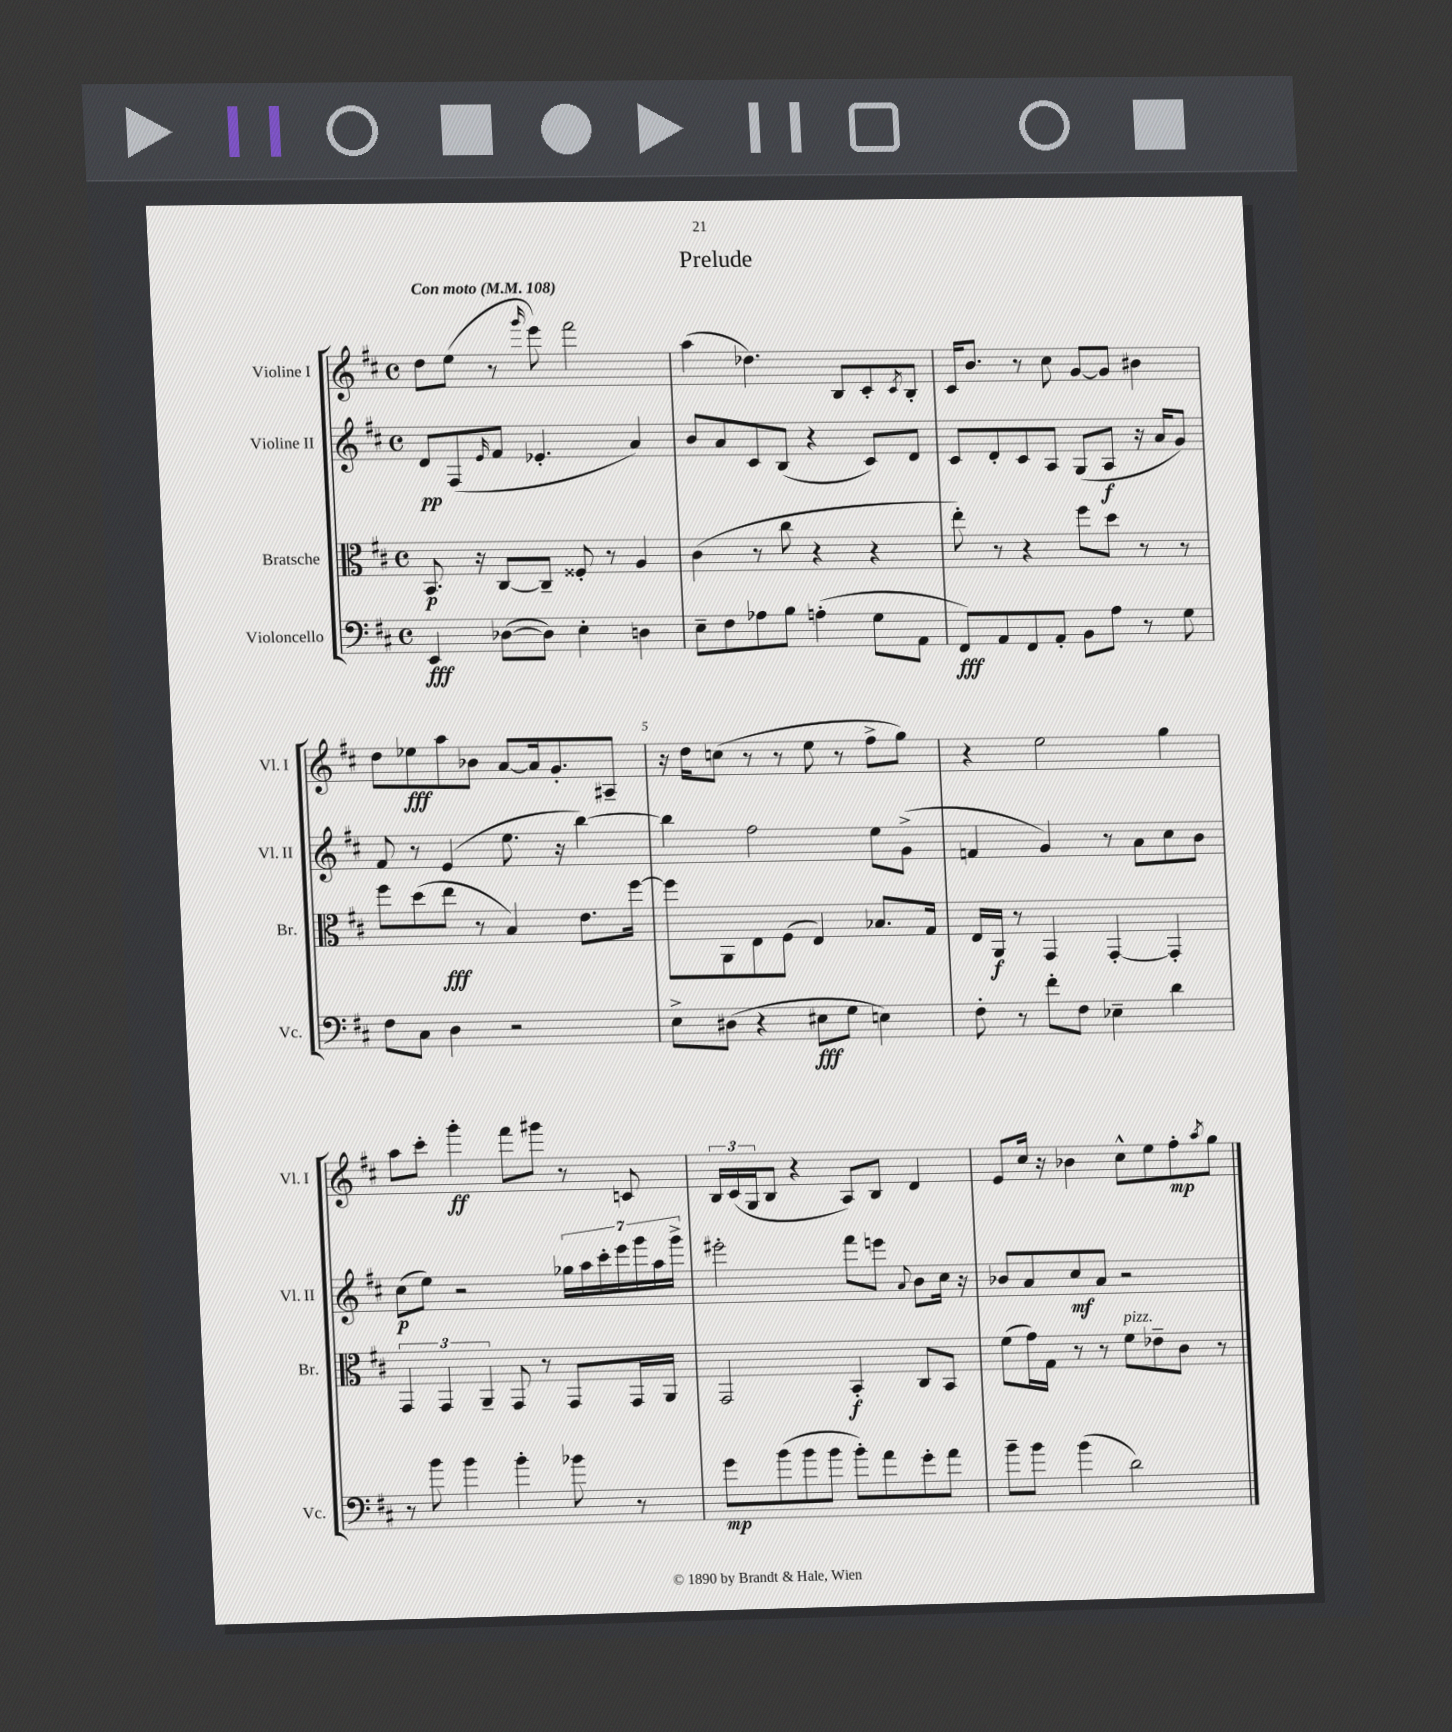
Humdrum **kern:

**kern	**dynam	**kern	**dynam	**kern	**dynam	**kern	**dynam
*part4	*part4	*part3	*part3	*part2	*part2	*part1	*part1
*staff4	*staff4	*staff3	*staff3	*staff2	*staff2	*staff1	*staff1
*I"Violoncello	*	*I"Bratsche	*	*I"Violine II	*	*I"Violine I	*
*I'Vc.	*	*I'Br.	*	*I'Vl. II	*	*I'Vl. I	*
*clefF4	*	*clefC3	*	*clefG2	*	*clefG2	*
*k[f#c#]	*	*k[f#c#]	*	*k[f#c#]	*	*k[f#c#]	*
*M4/4	*	*M4/4	*	*M4/4	*	*M4/4	*
*met(c)	*	*met(c)	*	*met(c)	*	*met(c)	*
*MM108	*	*MM108	*	*MM108	*	*MM108	*
=1	=1	=1	=1	=1	=1	=1	=1
!	!	!	!	!	!	!LO:TX:a:B:t=Con moto	!
4EE/	fff	8.BB/	p	8d/L	pp	8dd\L	.
.	.	.	.	(8F#/	.	(8ee\J	.
.	.	16r	.	.	.	.	.
.	.	.	.	16qqe/	.	.	.
([8D-X\L	.	[8C#/L	.	8f#/J	.	8r	.
.	.	.	.	.	.	16qqggg/	.
8D-\J])	.	8C#~/J]	.	4.e-X'/	.	8eee\)	.
4E'\	.	8F##X'/	.	.	.	2fff#\	.
.	.	8r	.	.	.	.	.
4Dn\	.	4A/	.	4a/)	.	.	.
=2	=2	=2	=2	=2	=2	=2	=2
8E~\L	.	(4c#\	.	8b/L	.	(4aa\	.
8F#\	.	.	.	8a/	.	.	.
8A-X\	.	8r	.	8c#/	.	4.dd-X\)	.
8B\J	.	8cc#\	.	(8B/J	.	.	.
(4An'\	.	4r	.	4r	.	.	.
.	.	.	.	.	.	8B/L	.
8G\L	.	4r	.	8c#/L)	.	8c#'/	.
.	.	.	.	.	.	8qc#/	.
8AA\J	.	.	.	8d/J	.	8B'/J	.
=3	=3	=3	=3	=3	=3	=3	=3
8FF#/L)	fff	8ee'\)	.	8c#/L	.	16c#/KL	.
.	.	.	.	.	.	8.b/J	.
8AA/	.	8r	.	8d'/	.	.	.
8FF#/	.	4r	.	8c#/	.	8r	.
8AA'/J	.	.	.	8A/J	.	8cc#\	.
8BB\L	.	8ff#\L	.	(8G/L	.	[8g/L	.
8A\J	.	8dd\J	.	8A/J	f	8g/J]	.
8r	.	8r	.	16r	.	4b#X\	.
.	.	.	.	16a/KL	.	.	.
8G\	.	8r	.	8g/J)	.	.	.
!!LO:LB:g=z
=4	=4	=4	=4	=4	=4	=4	=4
8F#\L	.	8ff#\L	.	8f#/	.	8dd\L	.
8C#\J	.	(8dd\	.	8r	.	8ee-X\	fff
4D\	.	8ee\J	fff	(4e/	.	8aa\	.
.	.	8r	.	.	.	8b-X\J	.
2r	.	4B/)	.	8.ee\	.	[8a/L	.
.	.	.	.	.	.	16a/k]	.
.	.	.	.	16r	.	8.g'/	.
.	.	8.e\L	.	[4bb\)	.	.	.
.	.	.	.	.	.	8A#X~/J	.
.	.	[16ff#\Jk	.	.	.	.	.
=5	=5	=5	=5	=5	=5	=5	=5
8E^\L	.	8ff#\L]	.	4bb\]	.	16r	.
.	.	.	.	.	.	16dd\KL	.
(8D#X\J	.	8AA\	.	.	.	(8ccn\J	.
4r	.	8E\	.	2ff#\	.	8r	.
.	.	(8F#\J	.	.	.	8r	.
8E#X\L	fff	4E/)	.	.	.	8ee\	.
8G\J	.	.	.	.	.	8r	.
4En\)	.	8.B-X/L	.	8ee\L	.	8ff#^\L	.
.	.	.	.	(8g^\J	.	8gg\J)	.
.	.	16G/Jk	.	.	.	.	.
=6	=6	=6	=6	=6	=6	=6	=6
8F#'\	.	16E/LL	.	4fn/	.	4r	.
.	.	16AA/JJ	f	.	.	.	.
8r	.	8r	.	.	.	.	.
8f#'\L	.	4GG/	.	4g/)	.	2ee\	.
8F#\J	.	.	.	.	.	.	.
4E-X~\	.	[4GG'/	.	8r	.	.	.
.	.	.	.	8a\L	.	.	.
4d\	.	4GG'/]	.	8cc#\	.	4gg\	.
.	.	.	.	8b\J	.	.	.
!!LO:LB:g=z
=7	=7	=7	=7	=7	=7	=7	=7
8r	.	6GG/	.	(8cc#\L	p	8aa\L	.
8b\	.	.	.	8ee\J)	.	8ccc#'\J	.
.	.	6GG/	.	.	.	.	.
4b\	.	.	.	2r	.	4ggg'\	ff
.	.	6AA~/	.	.	.	.	.
4b'\	.	8GG/	.	.	.	8fff#\L	.
.	.	8r	.	.	.	8ggg#X\J	.
8b-X\	.	8GG/L	.	28gg-X\LL	.	8r	.
.	.	.	.	28aa\	.	.	.
.	.	.	.	28ccc#'\	.	.	.
.	.	.	.	28eee\	.	.	.
8r	.	16GG/L	.	.	.	8cn/	.
.	.	.	.	28ggg\	.	.	.
.	.	.	.	28aa\	.	.	.
.	.	16AA/JJ	.	.	.	.	.
.	.	.	.	28ggg^\JJ	.	.	.
=8	=8	=8	=8	=8	=8	=8	=8
8g\L	mp	2GG/	.	2eee#X'\	.	24B/LL	.
.	.	.	.	.	.	(24c#/	.
.	.	.	.	.	.	24G/J	.
(8b\	.	.	.	.	.	8B/J	.
8b\	.	.	.	.	.	4r	.
8b\J	.	.	.	.	.	.	.
8b'\L)	.	4BB'/	f	8fff#\L	.	8A/L)	.
8a\	.	.	.	8eeen\J	.	8B/J	.
.	.	.	.	8qqa/	.	.	.
8g'\	.	8C#/L	.	8b\L	.	4d/	.
8a\J	.	8BB/J	.	16cc#\Jk	.	.	.
.	.	.	.	16r	.	.	.
=9	=9	=9	=9	=9	=9	=9	=9
8b~\L	.	(8f#\L	.	8b-X/L	.	8e/L	.
8b\J	.	16g\L)	.	8a/	.	16cc#/Jk	.
.	.	16G\JJ	.	.	.	16r	.
(4b\	.	8r	.	8cc#/	mf	4b-X\	.
.	.	8r	.	8a/J	.	.	.
!	!	!LO:TX:a:i:t=pizz.	!	!	!	!	!
2d\)	.	8f#\L	.	2r	.	8cc#^^\L	.
.	.	8e-X~\	.	.	.	8ee\	.
.	.	8c#\J	.	.	.	8ff#'\	mp
.	.	.	.	.	.	8qaa/	.
.	.	8r	.	.	.	8gg\J	.
==	==	==	==	==	==	==	==
*-	*-	*-	*-	*-	*-	*-	*-
